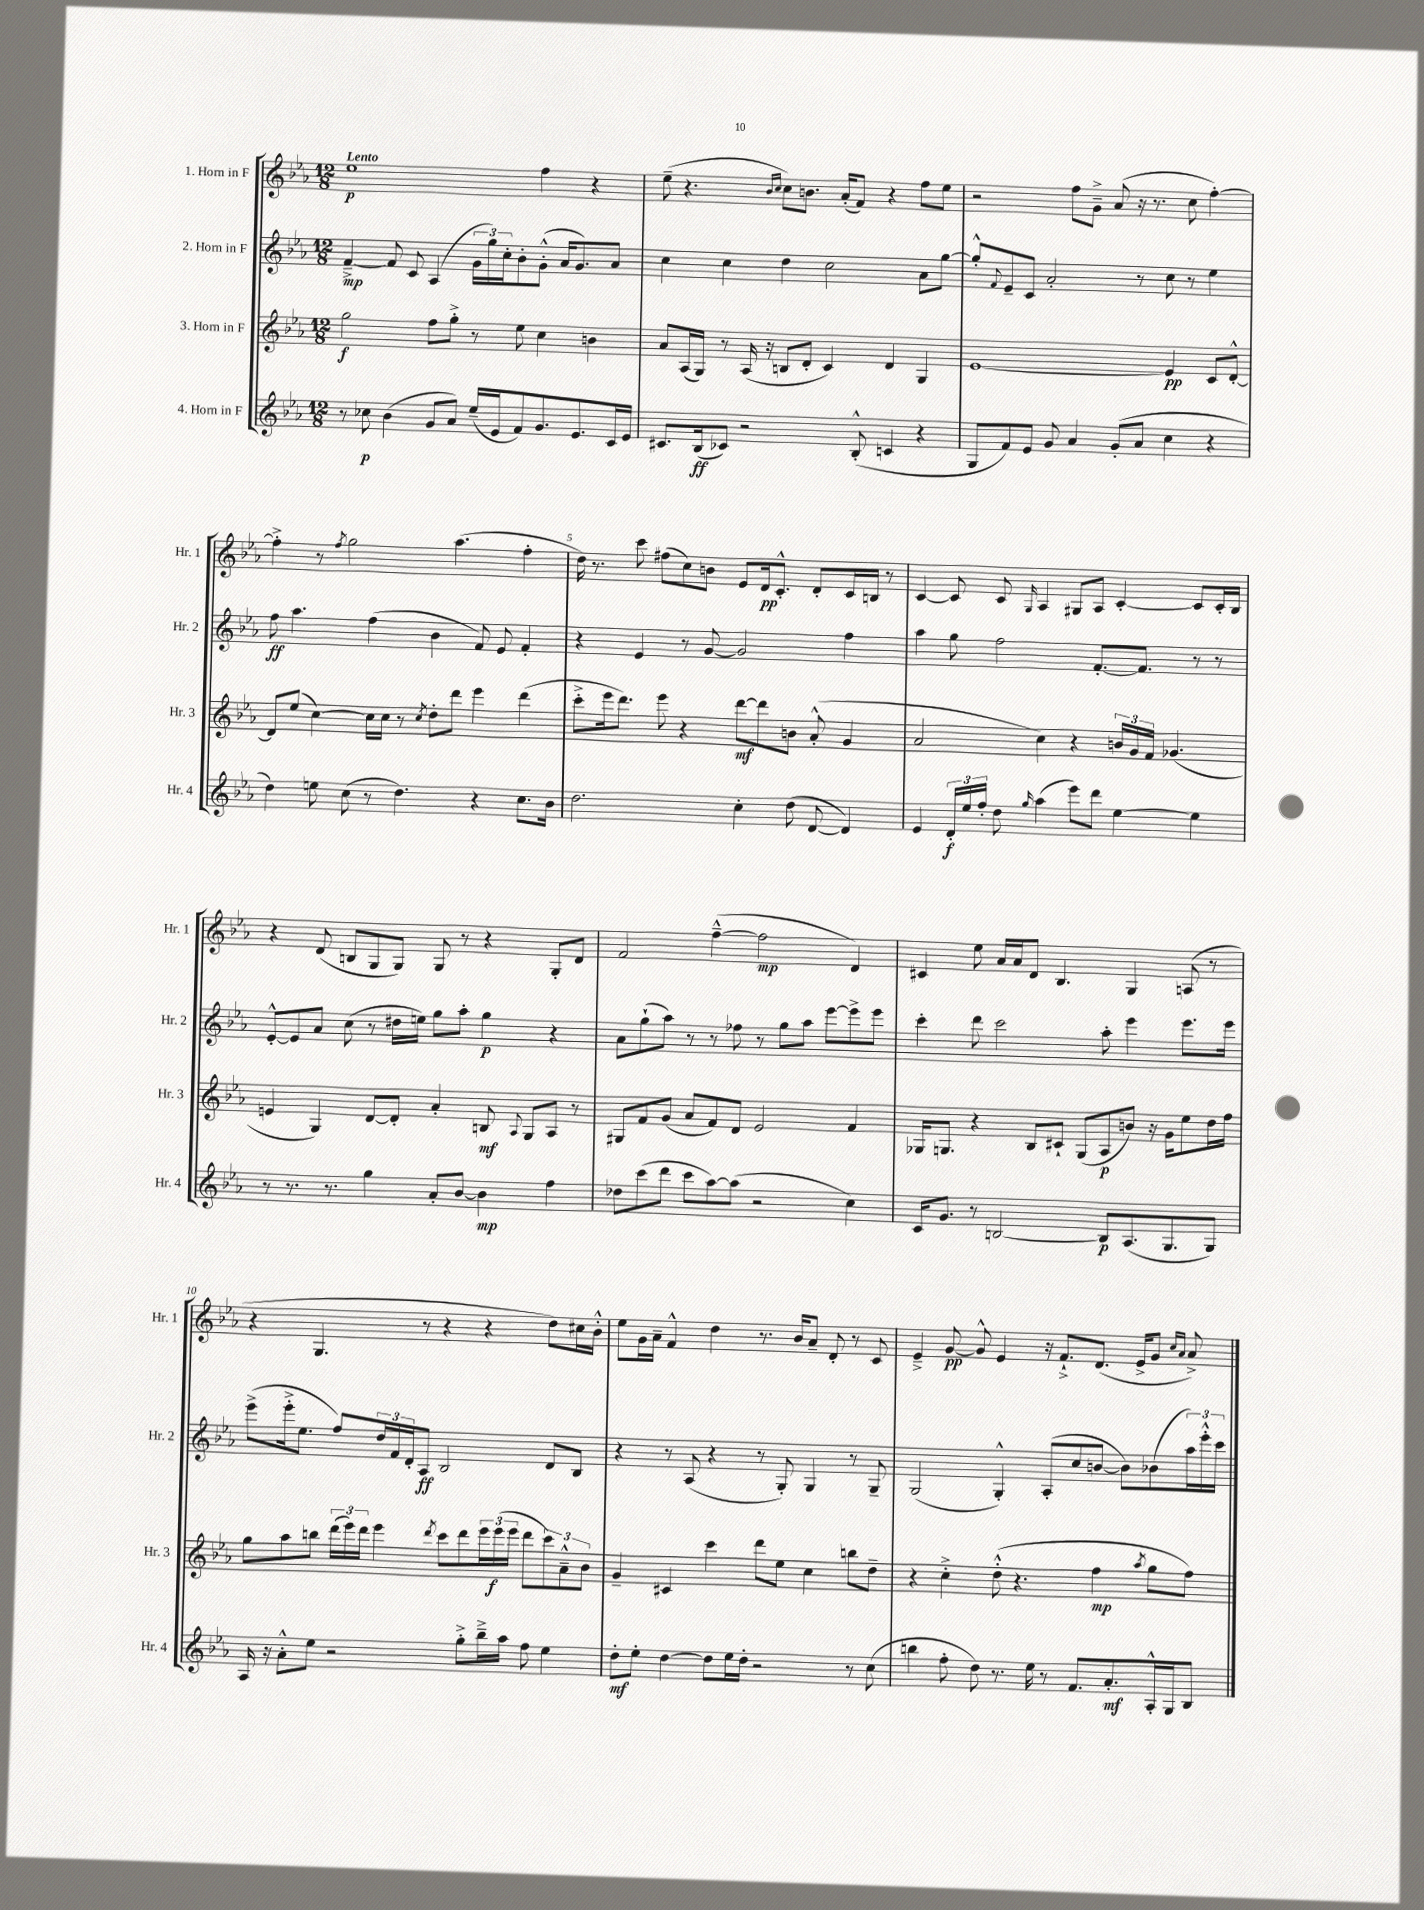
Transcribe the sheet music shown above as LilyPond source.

<<
\new StaffGroup <<
\new Staff = "s0" \with { instrumentName = "1. Horn in F" shortInstrumentName = "Hr. 1" } {
    \clef treble \key ees \major \numericTimeSignature \time 12/8 \tempo "Lento"
    ees''1\p f''4 r4 |
    ees''8--( r4. \grace { bes'16 c''16 } c''8) b'8. aes'16-.( f'8) r4 f''8 ees''8 |
    r2 f''8 g'8---> aes'8( r16 r8. c''8 f''4~-.) |
    f''4-.-> r8 \acciaccatura { f''8 } g''2 aes''4.( f''4-. |
    d''16) r8. c'''8 fis''8( c''8) b'8 ees'8 d'16\pp c'8.-.-^ d'8-. c'16 b16 r8 |
    c'4~ c'8 c'8 \grace { g16 } aes4 gis8 aes8 c'4~-. c'8 c'16-. bes16 |
    r4 d'8( b8 g8 g8) g8 r8 r4 g8-. d'8 |
    f'2 f''4~---^( f''2\mp d'4) |
    cis'4 ees''8 aes'16 aes'16 d'8 bes4. g4 a8( r8 |
    r4 g4. r8 r4 r4 d''8) cis''16 bes'16-.-^ |
    ees''8 g'16 aes'16-- f'4-^ d''4 r8. bes'16 aes'8-- d'8-. r8 c'8 |
    ees'4---> g'8~\pp g'8-^ ees'4 r16 f'8.-!-> d'8.( ees'16-> g'8 \grace { c''16 aes'16 } aes'8->) \bar "|." |
}
\new Staff = "s1" \with { instrumentName = "2. Horn in F" shortInstrumentName = "Hr. 2" } {
    \clef treble \key ees \major \numericTimeSignature \time 12/8
    f'4~--->\mp f'8 c'8 aes4( \tuplet 3/2 { g'16 g''16) c''16-. } bes'8-. g'8-.-^( aes'16 g'8.) aes'8 |
    c''4 c''4 d''4 c''2 aes'8 g''8~ |
    g''8-.-^ \appoggiatura { f'8 } ees'8-- c'8 aes'2-. r8 c''8 r8 ees''4 |
    f''8\ff aes''4. f''4( bes'4 f'8) ees'8 f'4-. |
    r4 ees'4 r8 g'8~ g'2 f''4 |
    aes''4 g''8 f''2 f'8.~-. f'8. r8 r8 |
    ees'8~-.-^ ees'8 aes'8 c''8( r8 dis''16 e''16) g''8 aes''8-. g''4\p r4 |
    aes'8 g''8-!( aes''8) r8 r8 fes''8 r8 g''8 aes''8 ees'''8~ ees'''8-> ees'''8 |
    c'''4-. d'''8 c'''2 aes''8-. ees'''4 ees'''8. ees'''16 |
    ees'''8->( ees'''16-.-> ees''8. f''8) \tuplet 3/2 { d''16 f'16 d'16-. } aes8\ff bes2 d'8 bes8 |
    r4 r8 aes8( r4 r8 g8-.) g4 r8 g8-- |
    g2( g4-.-^) aes8-.( c''8 b'8~ b'8) bes'8( \tuplet 3/2 { aes''16) ees'''16-.-^ c'''16 } \bar "|." |
}
\new Staff = "s2" \with { instrumentName = "3. Horn in F" shortInstrumentName = "Hr. 3" } {
    \clef treble \key ees \major \numericTimeSignature \time 12/8
    g''2\f f''8 g''8-.-> r8 ees''8 c''4 b'4 |
    aes'8 aes16( g16) r8 aes16( r16 b8 d'8-. c'4) d'4 g4 |
    ees'1~ ees'4\pp c'8 d'8~-.-^ |
    d'8 ees''8( c''4~) c''16 c''16 r8 \acciaccatura { c''8 } d''8-. d'''8 ees'''4 d'''4( |
    c'''8-.-> ees'''16 d'''8.) ees'''8 r4 d'''8~\mf d'''8 b'8 aes'8-.-^( g'4 |
    aes'2 c''4) r4 \tuplet 3/2 { b'16 g'16 f'16 } ges'4.( |
    e'4 g4) d'8~ d'8-. aes'4-. b8\mf \appoggiatura { aes8 } g8 aes8 r8 |
    gis8 f'8 g'8( aes'8 f'8) d'8 ees'2 f'4 |
    ges16 g8. r4 bes8 cis'8-! g8( aes8\p b'8) r16 g'16 ees''8 d''16 f''16 |
    g''8 aes''8 b''8 \tuplet 3/2 { d'''16( ees'''16) d'''16 } ees'''4 \acciaccatura { d'''8 } c'''8 d'''8 \tuplet 3/2 { ees'''16 ees'''16\f( ees'''16 } d'''8 \tuplet 3/2 { c'''8) aes'8---^ bes'8 } |
    g'4-- cis'4 c'''4 d'''8 ees''8 c''4 b''8 d''8-- |
    r4 c''4-.-> d''8-.-^( r4. f''4\mp \acciaccatura { aes''8 } g''8 f''8) \bar "|." |
}
\new Staff = "s3" \with { instrumentName = "4. Horn in F" shortInstrumentName = "Hr. 4" } {
    \clef treble \key ees \major \numericTimeSignature \time 12/8
    r8 ces''8\p bes'4( g'8 aes'8) ees''16--( ees'16 f'8) g'8. ees'8. c'16 ees'16 |
    cis'8. bes16\ff( ces'8) r2 bes8-.-^( c'4 r4 |
    g8 f'8) ees'8 g'8 aes'4 g'8-.( aes'8 c''4 r4 |
    d''4) e''8 c''8( r8 d''4.) r4 c''8. bes'16 |
    d''2. c''4-. d''8( d'8~ d'4) |
    ees'4 \tuplet 3/2 { d'16-.\f ees''16 f''16-. } d''8 \grace { g''16 } aes''4( ees'''8) d'''8 ees''4~ ees''4 |
    r8 r8. r8. g''4 aes'8-. bes'8~ bes'4\mp f''4 |
    des''8 c'''8( d'''8 c'''8 aes''8~) aes''8( r2 c''4) |
    c'16 g'8. r8 b2~ b8\p aes8.( g8. g8) |
    aes16 r16 aes'8-.-^ ees''8 r2 g''8-.-> bes''16---> aes''16 f''8 ees''4 |
    d''8-.\mf ees''8-. d''4~ d''8 ees''16 d''16-. r2 r8 c''8( |
    b''4 f''8-. d''8) r8. ees''16 r8 f'8. aes'8.-.\mf aes16-.-^ g16 bes8 \bar "|." |
}
>>
>>
\layout { \context { \Score \override BarNumber.break-visibility = ##(#f #t #t) barNumberVisibility = #(every-nth-bar-number-visible 5) } }
